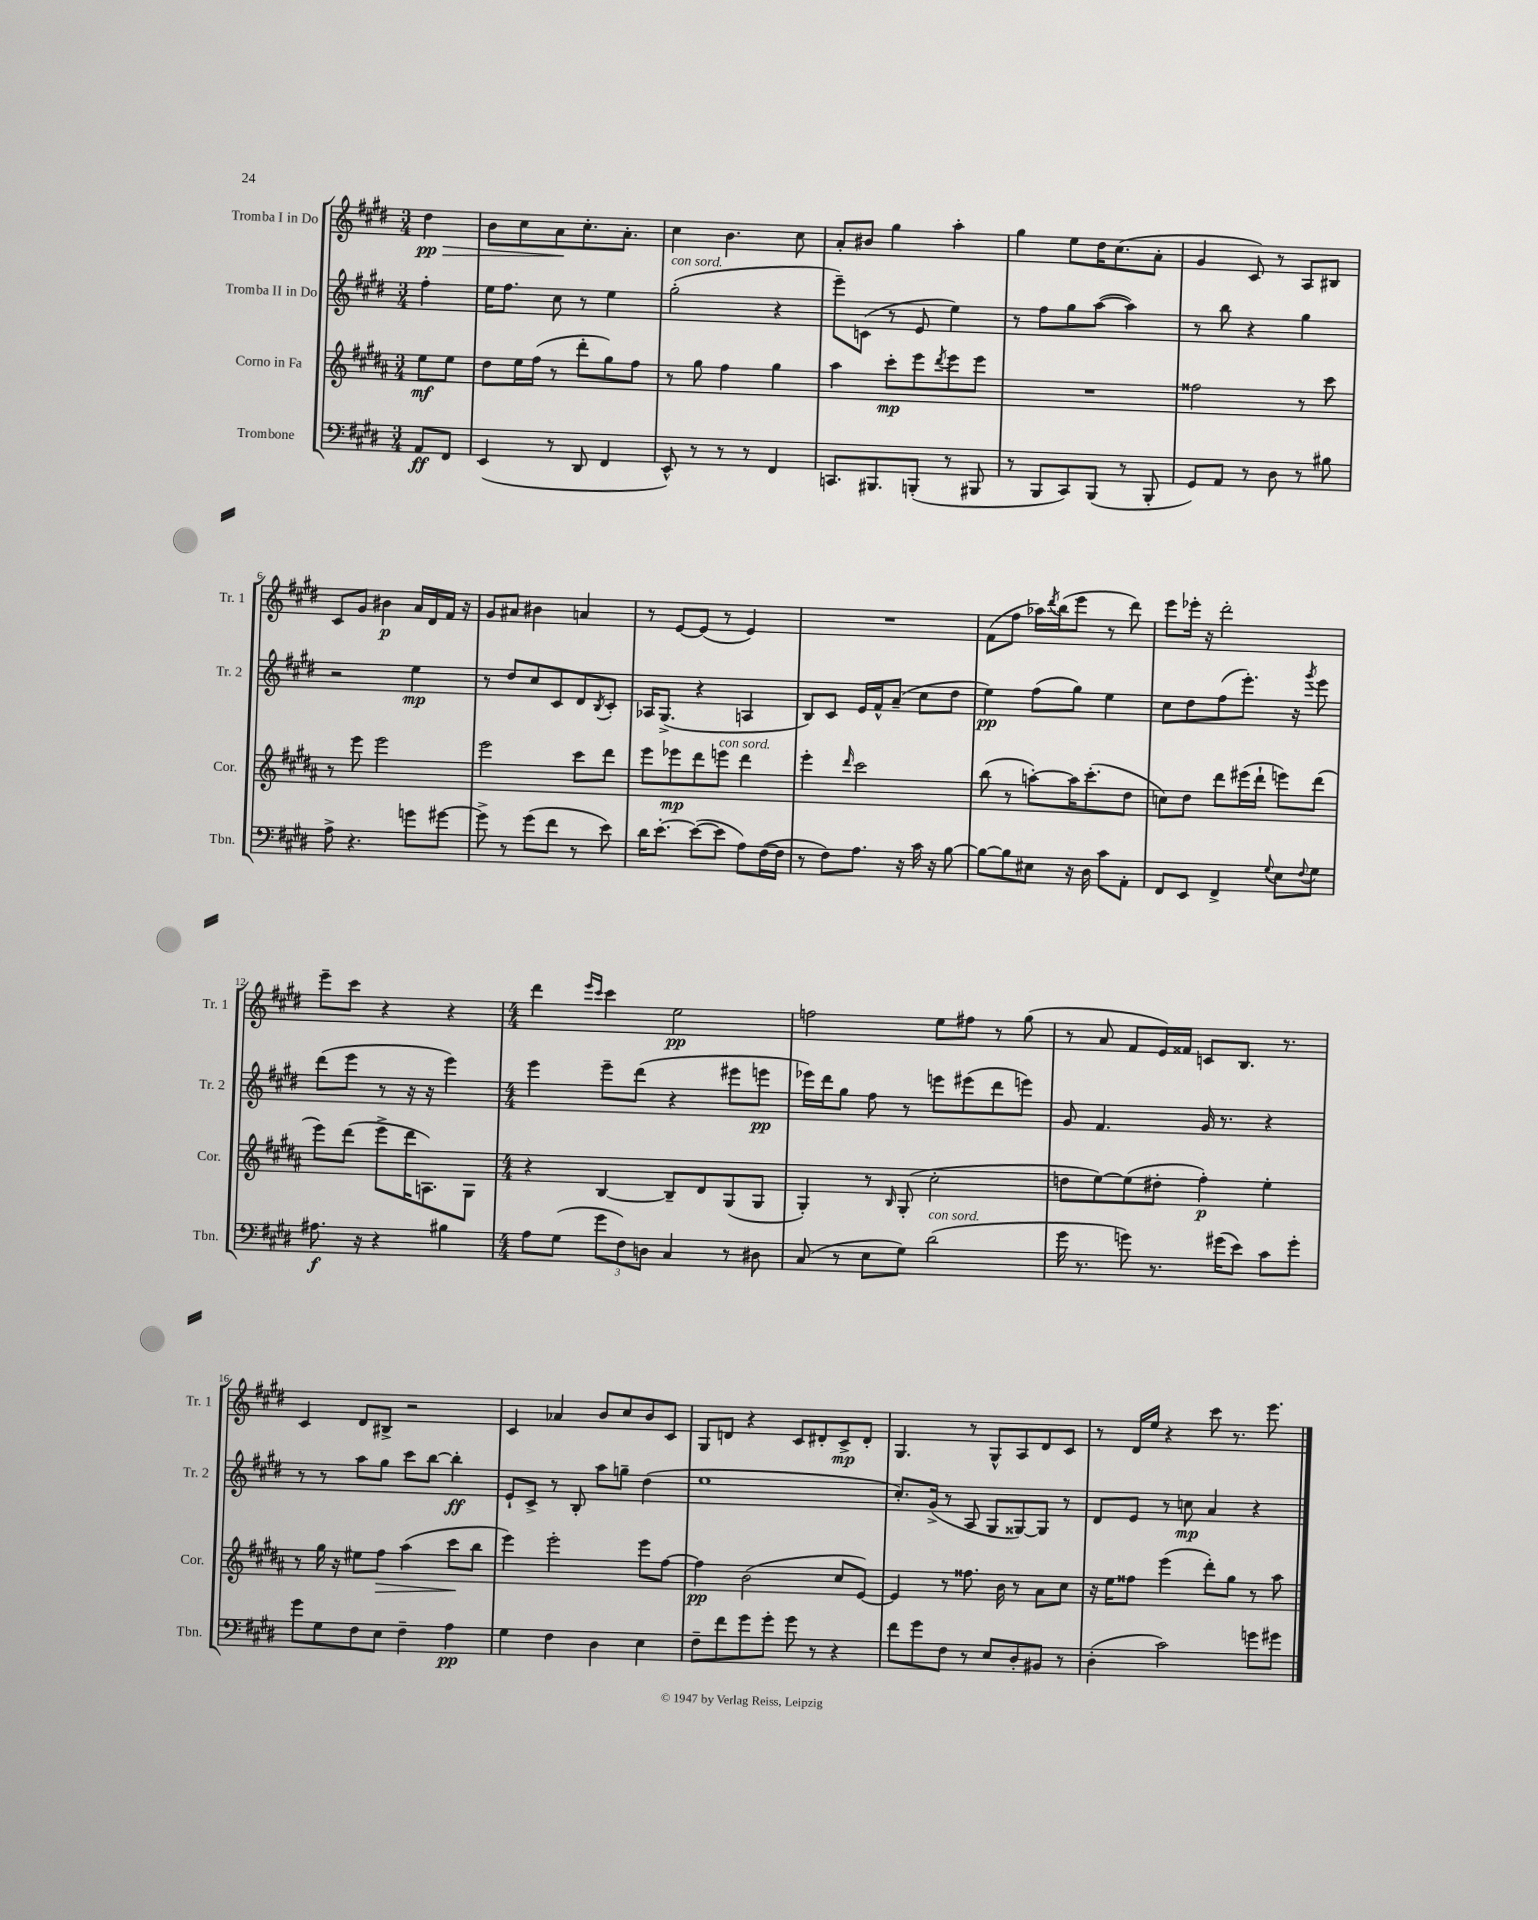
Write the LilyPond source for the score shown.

<<
\new StaffGroup <<
\new Staff = "s0" \with { instrumentName = "Tromba I in Do" shortInstrumentName = "Tr. 1" } {
    \clef treble \key e \major \numericTimeSignature \time 3/4 \partial 4
    dis''4\pp\> |
    b'8 cis''8 a'8\! cis''8.-. a'8.-. |
    cis''4 b'4. cis''8 |
    a'8-. bis'8 gis''4 a''4-. |
    gis''4 e''8 dis''16 cis''8.( a'8-. |
    gis'4 cis'8) r8 a8 bis8 |
    cis'8 gis'8 bis'4\p a'16 dis'16 fis'16 r16 |
    gis'8 ais'8 bis'4 a'4 |
    r8 e'8~ e'8( r8 e'4) |
    R2. |
    fis'8( fis''8 aes''16) \acciaccatura { dis'''8 } b''16( e'''8 r8 dis'''8) |
    e'''8 ees'''16-. r16 dis'''2-. |
    e'''8-- cis'''8 r4 r4 |
    \numericTimeSignature \time 4/4 dis'''4 \grace { e'''16 cis'''16 } cis'''4 e''2\pp |
    f''2 e''8 fis''8 r8 gis''8( |
    r8 a'8 fis'8 e'16) fisis'16 c'8 b8. r8. |
    cis'4 dis'8 bis8-> r2 |
    cis'4 aes'4 b'8 cis''8 b'8 cis'8 |
    gis8 d'8 r4 cis'8 dis'8-. cis'8->\mp dis'8-. |
    gis4. r8 gis8-^ a8 dis'8 cis'8 |
    r8 dis'16 e''16 r4 cis'''8 r8. e'''8. \bar "|." |
}
\new Staff = "s1" \with { instrumentName = "Tromba II in Do" shortInstrumentName = "Tr. 2" } {
    \clef treble \key e \major \numericTimeSignature \time 3/4 \partial 4
    fis''4-. |
    e''16 fis''8. cis''8 r8 e''4 |
    gis''2-.^\markup { \italic "con sord." }( r4 |
    e'''8--) c'8( r8 e'8 e''4) |
    r8 fis''8 gis''8 a''8~( a''4) |
    r8 b''8 r4 gis''4 |
    r2 e''4\mp |
    r8 dis''8 cis''8 cis'8 dis'8 \acciaccatura { b8 } cis'8-. |
    aes16 gis8.->( r4 a4 |
    b8) cis'8 e'16 fis'16-^ a'8--( cis''8 dis''8 |
    e''4\pp) fis''8( gis''8) e''4 |
    cis''8 dis''8 fis''8( e'''8.-.) r16 \acciaccatura { gis'''8 } e'''8 |
    dis'''8( e'''8 r8 r16 r16 e'''4) |
    \numericTimeSignature \time 4/4 e'''4 e'''8-- dis'''8( r4 eis'''8 e'''8\pp |
    ees'''16) dis'''16 gis''8 fis''8 r8 e'''8 eis'''8( dis'''8 e'''8) |
    gis'8 fis'4. gis'16 r8. r4 |
    r8 r8 a''8 gis''8 cis'''8 b''8~ b''4-.\ff |
    e'8-! cis'8-> r8 b8-. a''8 g''8-- dis''4( |
    e''1 |
    cis''8.-.) gis'16->( r8 a8 gis8 gisis8~) gisis8 r8 |
    dis'8 e'8 r8 c''8\mp a'4 r4 \bar "|." |
}
\new Staff = "s2" \with { instrumentName = "Corno in Fa" shortInstrumentName = "Cor." } {
    \clef treble \key b \major \numericTimeSignature \time 3/4 \partial 4
    e''8\mf e''8 |
    dis''8 e''16 fis''16( r8 dis'''8-. gis''8) fis''8 |
    r8 gis''8 fis''4 gis''4 |
    ais''4 cis'''8-.\mp e'''8 \acciaccatura { dis'''8 } e'''8 e'''8 |
    R2. |
    fisis''2 r8 cis'''8 |
    r8 e'''8 e'''2 |
    e'''2 cis'''8 dis'''8 |
    e'''8 ees'''8\mp dis'''8 e'''8^\markup { \italic "con sord." } dis'''4 |
    e'''4-. \grace { dis'''16 } cis'''2 |
    b''8( r8 a''8~-.) a''16 cis'''8.-.( dis''8 |
    c''8) dis''8 dis'''8 eis'''16( dis'''16-! e'''8) dis'''8( |
    e'''8) dis'''8( e'''8-> dis'''16 a8.) gis8 |
    \numericTimeSignature \time 4/4 r4 b4~ b8-- dis'8 gis8( gis8 |
    gis4-.) r8 \grace { b16 } gis8-.( cis''2-. |
    d''8 e''8~) e''8( dis''8-. fis''4-.\p) e''4-. |
    r8 gis''16 r16 eis''8 fis''8\> ais''4( cis'''8\! b''8 |
    e'''4) e'''2-. e'''8 fis''8~ |
    fis''4\pp b'2( cis''8 e'8~) |
    e'4 r8 fisis''8. b'16 r8 ais'8 cis''8 |
    r16 e''16 fisis''8 e'''4( dis'''8-.) gis''8 r8 ais''8 \bar "|." |
}
\new Staff = "s3" \with { instrumentName = "Trombone" shortInstrumentName = "Tbn." } {
    \clef bass \key e \major \numericTimeSignature \time 3/4 \partial 4
    a,8\ff fis,8 |
    e,4( r8 dis,8 fis,4 |
    e,8-^) r8 r8 r8 fis,4 |
    c,8. bis,,8. b,,8-.( r8 bis,,8 |
    r8 b,,8 cis,8) b,,8( r8 b,,8-. |
    gis,8) a,8 r8 dis8 r8 bis8 |
    a8-> r4. g'8 gis'8~ |
    gis'8-> r8 gis'8( fis'8 r8 e'8) |
    dis'16 e'8.~-. e'8~( e'8 a8) fis16~( fis16 |
    r8 fis8) a8. r16 cis'16 r16 b8~ |
    b8~ b8 eis8 r16 dis16 cis'8 a,8-. |
    fis,8 e,8 fis,4-> \appoggiatura { gis8 } e8 \appoggiatura { fis8 } gis8 |
    ais8.\f r16 r4 bis4 |
    \numericTimeSignature \time 4/4 a8 gis8( \tuplet 3/2 { gis'8 fis8) d8 } cis4 r8 dis8 |
    cis8( r8 e8 gis8) dis'2^\markup { \italic "con sord." }( |
    gis'16 r8. g'8) r8. gis'16( e'8) cis'8 gis'8-. |
    gis'8 gis8 fis8 e8 fis4-- a4\pp |
    gis4 fis4 dis4 e4 |
    fis8-- fis'8 gis'8 gis'8-. gis'8 r8 r4 |
    fis'8 gis'8 fis8 r8 e8 dis8-. bis,8 r8 |
    dis4-.( cis'2) g'8 gis'8 \bar "|." |
}
>>
>>
